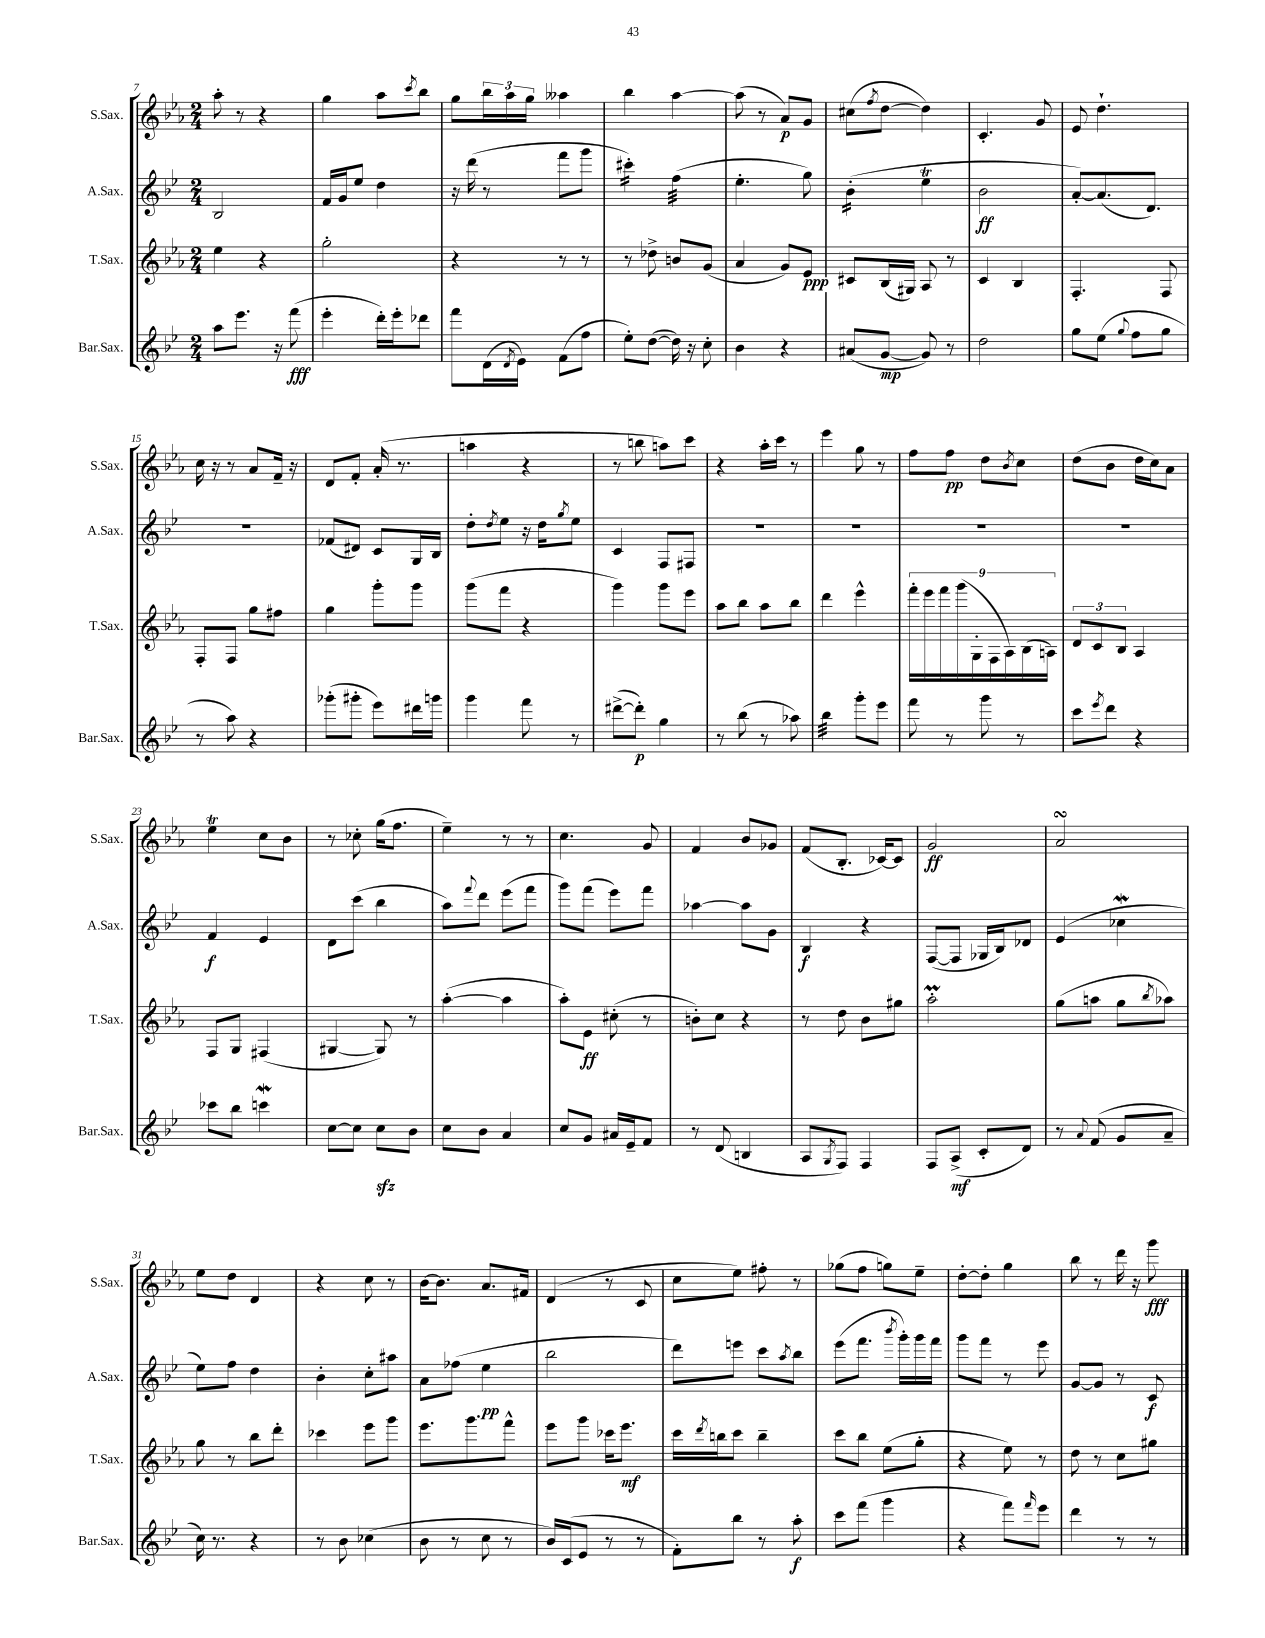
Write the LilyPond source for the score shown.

<<
\new StaffGroup <<
\new Staff = "s0" \with { instrumentName = "S.Sax." shortInstrumentName = "S.Sax." } {
    \clef treble \key ees \major \numericTimeSignature \time 2/4
    aes''8-. r8 r4 |
    g''4 aes''8 \acciaccatura { c'''8 } bes''8 |
    g''8 \tuplet 3/2 { bes''16 aes''16 g''16 } aeses''4 |
    bes''4 aes''4~ |
    aes''8( r8 aes'8\p) g'8 |
    cis''8( \acciaccatura { f''8 } d''8~ d''4) |
    c'4.-. g'8 |
    ees'8 d''4.-! |
    c''16 r16 r8 aes'8 f'16-- r16 |
    d'8 f'8-. aes'16-.( r8. |
    a''4 r4 |
    r8 b''8 a''8) c'''8 |
    r4 aes''16-. c'''16 r8 |
    ees'''4 g''8 r8 |
    f''8 f''8\pp d''8 \acciaccatura { bes'8 } c''8 |
    d''8( bes'8 d''16 c''16) aes'8 |
    ees''4\trill c''8 bes'8 |
    r8 ces''8-. g''16( f''8. |
    ees''4--) r8 r8 |
    c''4. g'8 |
    f'4 bes'8 ges'8 |
    f'8( bes8.-. ces'16~) ces'8 |
    g'2\ff |
    aes'2\turn |
    ees''8 d''8 d'4 |
    r4 c''8 r8 |
    bes'16~ bes'8. aes'8. fis'16 |
    d'4( r8 c'8 |
    c''8 ees''8) fis''8-. r8 |
    ges''8( f''8 g''8) ees''8-- |
    d''8~-. d''8-. g''4 |
    bes''8 r8 d'''16 r16 g'''8\fff \bar "|." |
}
\new Staff = "s1" \with { instrumentName = "A.Sax." shortInstrumentName = "A.Sax." } {
    \clef treble \key bes \major \numericTimeSignature \time 2/4
    bes2 |
    f'16 g'16 ees''8 d''4 |
    r16 d'''16( r8 f'''8 g'''8 |
    cis'''4:16-.) f''4:32( |
    ees''4.-. g''8) |
    bes'4:16-.( ees''4\trill |
    bes'2\ff |
    a'8~-.) a'8.( d'8.) |
    R2 |
    fes'8( dis'8) c'8 g16 bes16 |
    d''8-. \acciaccatura { d''8 } ees''8 r16 d''16 \acciaccatura { g''8 } ees''8 |
    c'4 f8 fis8 |
    R2 |
    R2 |
    R2 |
    R2 |
    f'4\f ees'4 |
    d'8 c'''8( bes''4 |
    a''8) \appoggiatura { f'''8 } d'''8 ees'''8( f'''8 |
    g'''8) f'''8( ees'''8) f'''8 |
    aes''4~ aes''8 g'8 |
    bes4\f r4 |
    f8~( f8 ges16 bes16) des'8 |
    ees'4( ces''4\mordent |
    ees''8) f''8 d''4 |
    bes'4-. c''8-. ais''8 |
    a'8 fes''8( ees''4\pp |
    bes''2 |
    d'''8) e'''8 c'''8 \acciaccatura { a''8 } bes''8 |
    ees'''8( f'''8. \acciaccatura { bes'''8 } g'''16-.) g'''16 f'''16 |
    g'''8 f'''8 r8 ees'''8 |
    g'8~ g'8 r8 c'8\f \bar "|." |
}
\new Staff = "s2" \with { instrumentName = "T.Sax." shortInstrumentName = "T.Sax." } {
    \clef treble \key ees \major \numericTimeSignature \time 2/4
    ees''4 r4 |
    g''2-. |
    r4 r8 r8 |
    r8 des''8-> b'8 g'8( |
    aes'4 g'8) ees'8\ppp |
    cis'8 bes16( gis16) aes8 r8 |
    c'4 bes4 |
    f4.-. f8 |
    f8-. f8 g''8 fis''8 |
    g''4 g'''8-. g'''8 |
    g'''8( f'''8 r4 |
    g'''4) g'''8 ees'''8 |
    aes''8 bes''8 aes''8 bes''8 |
    d'''4 ees'''4-^ |
    \tuplet 9/8 { f'''16-. ees'''16 f'''16 g'''16( g16-. f16 aes16) bes16( a16) } |
    \tuplet 3/2 { d'8 c'8 bes8 } aes4 |
    f8 g8 fis4( |
    gis4~ gis8) r8 |
    aes''4~-.( aes''4 |
    aes''8-.) ees'8\ff cis''8-.( r8 |
    b'8-.) c''8 r4 |
    r8 d''8 bes'8 gis''8 |
    aes''2-.\prall |
    g''8( a''8 g''8 \acciaccatura { bes''8 } aes''8) |
    g''8 r8 bes''8 d'''8-. |
    ces'''4 ees'''8 g'''8 |
    ees'''8. g'''8. f'''8-^ |
    ees'''8 g'''8 ces'''16 ees'''8.\mf |
    c'''16 \acciaccatura { d'''8 } b''16 c'''8 b''4-- |
    c'''8 bes''8 ees''8( g''8-. |
    r4 ees''8) r8 |
    d''8 r8 c''8 gis''8 \bar "|." |
}
\new Staff = "s3" \with { instrumentName = "Bar.Sax." shortInstrumentName = "Bar.Sax." } {
    \clef treble \key bes \major \numericTimeSignature \time 2/4
    a''8 ees'''8. r16 f'''8\fff( |
    ees'''4-. d'''16-.) ees'''16-. des'''8 |
    f'''8 d'16( \acciaccatura { d'8 } ees'16) f'8( f''8 |
    ees''8-.) d''8~( d''16) r16 c''8-. |
    bes'4 r4 |
    ais'8( g'8~\mp g'8) r8 |
    d''2 |
    g''8 ees''8( \appoggiatura { g''8 } f''8 g''8 |
    r8 a''8) r4 |
    ges'''8-.( gis'''8-. ees'''8) dis'''16 g'''16 |
    g'''4 f'''8 r8 |
    dis'''8~->( dis'''8-.\p) g''4 |
    r8 bes''8( r8 aes''8) |
    bes''4:32 g'''8-. ees'''8 |
    f'''8 r8 g'''8 r8 |
    c'''8 \acciaccatura { ees'''8 } d'''8 r4 |
    ces'''8 bes''8 c'''4\mordent |
    c''8~ c''8 c''8\sfz bes'8 |
    c''8 bes'8 a'4 |
    c''8 g'8 ais'16 ees'16-- f'8 |
    r8 d'8( b4 |
    a8 \acciaccatura { g8 } f8) f4 |
    f8 a8->\mf( c'8-. d'8) |
    r8 \appoggiatura { a'8 } f'8( g'8 a'8-- |
    c''16) r8. r4 |
    r8 bes'8 ces''4( |
    bes'8 r8 c''8 r8 |
    bes'16) c'16( ees'8 r8 r8 |
    f'8-.) bes''8 r8 a''8-.\f |
    c'''8 f'''8( g'''4 |
    r4 f'''8) \grace { f'''16 } ees'''8 |
    d'''4 r8 r8 \bar "|." |
}
>>
>>
\layout { \context { \Score currentBarNumber = #7 } }
